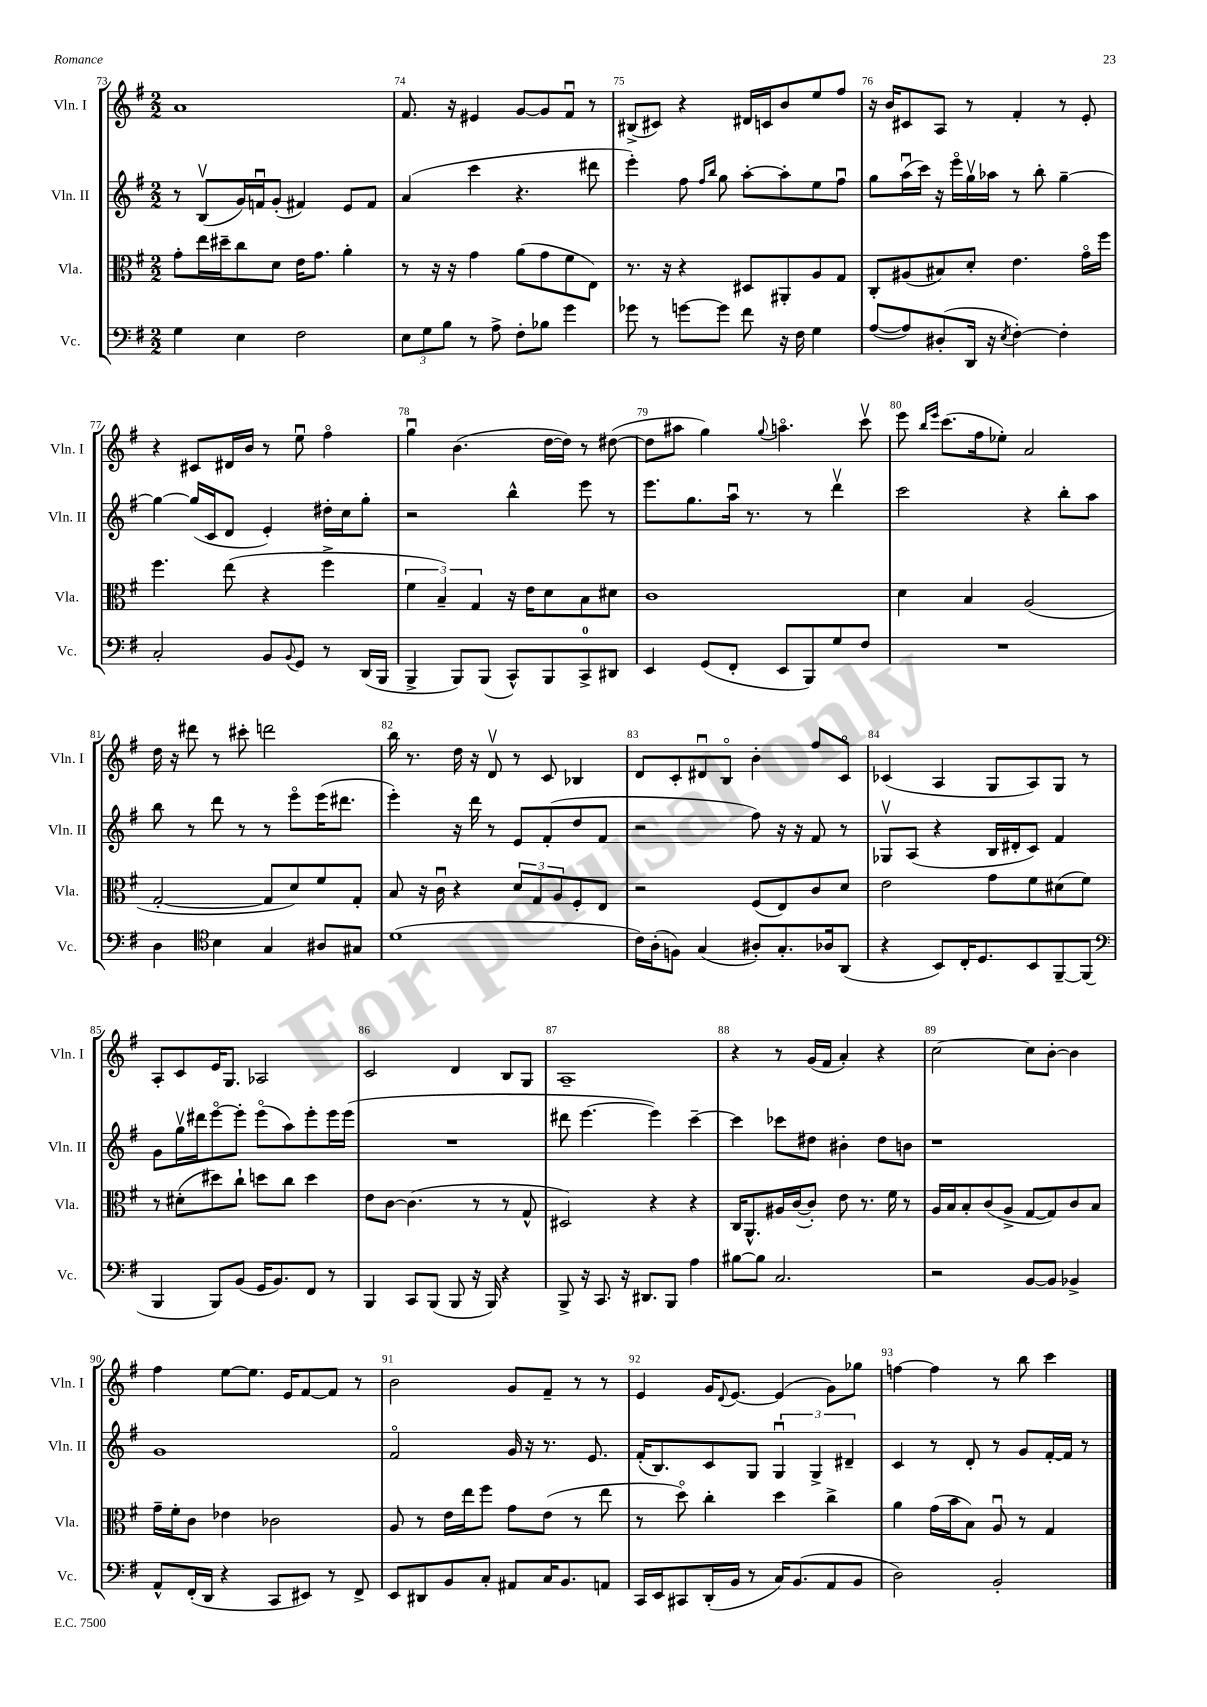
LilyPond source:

<<
\new StaffGroup <<
\new Staff = "s0" \with { instrumentName = "Vln. I" shortInstrumentName = "Vln. I" } {
    \clef treble \key g \major \numericTimeSignature \time 2/2
    a'1 |
    fis'8. r16 eis'4 g'8~ g'8 fis'8\downbow r8 |
    bis8->( cis'8) r4 dis'16 c'16 b'8 e''8 fis''8 |
    r16 b'16 cis'8 a8 r8 fis'4-. r8 e'8-. |
    r4 cis'8 dis'16 b'16 r8 e''8\downbow fis''4\flageolet |
    g''4\downbow b'4.( d''16~ d''16) r8 dis''8~( |
    dis''8 ais''8 g''4) \appoggiatura { g''8 } a''4.\flageolet c'''8\upbow |
    e'''8 \grace { b''16 e'''16 } c'''8.( fis''16 ees''8-.) a'2 |
    d''16 r16 dis'''8 r8 cis'''8-. d'''2 |
    b''16 r8. d''16 r16 d'8\upbow r8 c'8 bes4 |
    d'8 c'8-. dis'8\downbow b8\flageolet b'4-. fis''8 c'8\flageolet |
    ces'4( a4 g8 a8) g8 r8 |
    a8-. c'8 e'16 g8. aes2 |
    c'2 d'4 b8 g8 |
    a1-- |
    r4 r8 g'16( fis'16 a'4-.) r4 |
    c''2~ c''8 b'8~-. b'4 |
    fis''4 e''8~ e''8. e'16 fis'8~ fis'8 r8 |
    b'2 g'8 fis'8-- r8 r8 |
    e'4 g'16 \appoggiatura { d'8 } e'8.~ e'4( g'8) ges''8 |
    f''4~ f''4 r8 b''8 c'''4 \bar "|." |
}
\new Staff = "s1" \with { instrumentName = "Vln. II" shortInstrumentName = "Vln. II" } {
    \clef treble \key g \major \numericTimeSignature \time 2/2
    r8 b8\upbow( g'16) f'16\downbow g'8-.( fis'4) e'8 fis'8 |
    a'4( c'''4 r4. dis'''8 |
    e'''4-.) fis''8 \grace { fis''16 b''16 } g''8 a''8~-. a''8-. e''8 fis''8\downbow |
    g''8 a''16\downbow( c'''16) r16 e'''16\flageolet g''16\upbow aes''16 r8 b''8-. g''4~-- |
    g''4~ g''16( c'16 d'8 e'4-.) dis''16-. c''16 g''8-. |
    r2 b''4-^ e'''8 r8 |
    e'''8. g''8. a''16\downbow r8. r8 d'''4\upbow |
    c'''2 r4 b''8-. a''8 |
    b''8 r8 d'''8 r8 r8 e'''8\flageolet e'''16( dis'''8. |
    e'''4-.) r16 d'''16 r8 e'8 fis'8-.( d''8 fis'8 |
    r2 fis''8) r16 r16 fis'8 r8 |
    ges8\upbow a8( r4 b16 dis'16-. c'8) fis'4 |
    g'8 g''16\upbow dis'''16 e'''8~\flageolet e'''8-. e'''8\flageolet( a''8) e'''8-. e'''16 e'''16( |
    R1 |
    dis'''8 e'''4.~ e'''4) c'''4~-- |
    c'''4 ces'''8 dis''8 bis'4-. dis''8 b'8 |
    r1 |
    g'1 |
    fis'2\flageolet g'16 r16 r8. e'8. |
    fis'16-.( b8.) c'8 g8 \tuplet 3/2 { g4\downbow g4-> dis'4-- } |
    c'4 r8 d'8-. r8 g'8 fis'16~-. fis'16 r8 \bar "|." |
}
\new Staff = "s2" \with { instrumentName = "Vla." shortInstrumentName = "Vla." } {
    \clef alto \key g \major \numericTimeSignature \time 2/2
    g'8-. e''16 dis''16-- c''8 d'8 e'16 g'8. a'4-. |
    r8 r16 r16 g'4 a'8( g'8 fis'8 e8) |
    r8. r16 r4 dis8 ais,8-. a8 g8 |
    c8-. ais8( bis8) d'8-. e'4. g'16\flageolet fis''16 |
    fis''4. e''8( r4 fis''4-> |
    \tuplet 3/2 { fis'4 b4--) g4 } r16 e'16 d'8 b8 dis'8 |
    c'1 |
    d'4 b4 a2( |
    g2~-. g8 d'8) fis'8 g8-. |
    b8 r16 c'16\downbow r4 \tuplet 3/2 { d'8 g8 a8 } fis8-. e8 |
    r2 fis8( e8) c'8 d'8 |
    e'2 g'8 fis'8 dis'8( fis'8) |
    r8 dis'8-.( dis''8) c''8-! d''8 c''8 d''4 |
    e'8 c'8~ c'4.( r8 r8 g8-^ |
    dis2) r4 r4 |
    c16 a,8.-^ ais16 c'16~( c'8-.) e'8 r8. fis'16 r8 |
    a16 b16 b8-. c'8( a8-> g8~ g8) c'8 b8 |
    g'16-- fis'16-. c'8 ees'4 ces'2 |
    a8 r8 e'16 e''16 fis''8 g'8 e'8( r8 e''8 |
    r8 d''8\flageolet) c''4-. d''4 c''4-> |
    a'4 g'16( b'16 b8) a8\downbow r8 g4 \bar "|." |
}
\new Staff = "s3" \with { instrumentName = "Vc." shortInstrumentName = "Vc." } {
    \clef bass \key g \major \numericTimeSignature \time 2/2
    g4 e4 fis2 |
    \tuplet 3/2 { e8 g8 b8 } r8 a8-> fis8-. bes8 g'4 |
    ges'8 r8 g'8~ g'8 fis'8 r16 fis16 g4 |
    a8~( a8) dis8-.( d,16 r16 \acciaccatura { e8 } fis4~-.) fis4-. |
    c2-. b,8 \appoggiatura { b,8 } g,8 r8 d,16( b,,16 |
    b,,4-> b,,8) b,,8( c,8-^) b,,8 c,8-0-> dis,8 |
    e,4 g,8( fis,8-. e,8 b,,8) g8 fis8 |
    R1 |
    d4 \clef tenor b4 g4 ais8 gis8 |
    d'1( |
    c'16) a16-.( f8) g4( ais8-.) g8.-. aes16 a,8( |
    r4 b,8) c16-. d8. b,8 fis,8~-- fis,8( |
    \clef bass b,,4 b,,8) b,8( g,16 b,8.) fis,8 r8 |
    b,,4 c,8 b,,8( b,,8 r16 b,,16) r4 |
    b,,8-> r16 c,8. r16 dis,8. b,,8 a4 |
    bis8~ bis8 c2. |
    r2 b,8~ b,8 bes,4-> |
    a,8-^ fis,16-.( d,16 r4 c,8 eis,8) r8 fis,8-> |
    e,8 dis,8 b,8 c8-. ais,8 c16 b,8. a,8 |
    c,16 e,16 cis,8 d,16-.( b,16 r8 c16) b,8.( a,8 b,8 |
    d2) b,2-. \bar "|." |
}
>>
>>
\layout { \context { \Score currentBarNumber = #73 \override BarNumber.break-visibility = ##(#f #t #t) barNumberVisibility = #all-bar-numbers-visible } }
